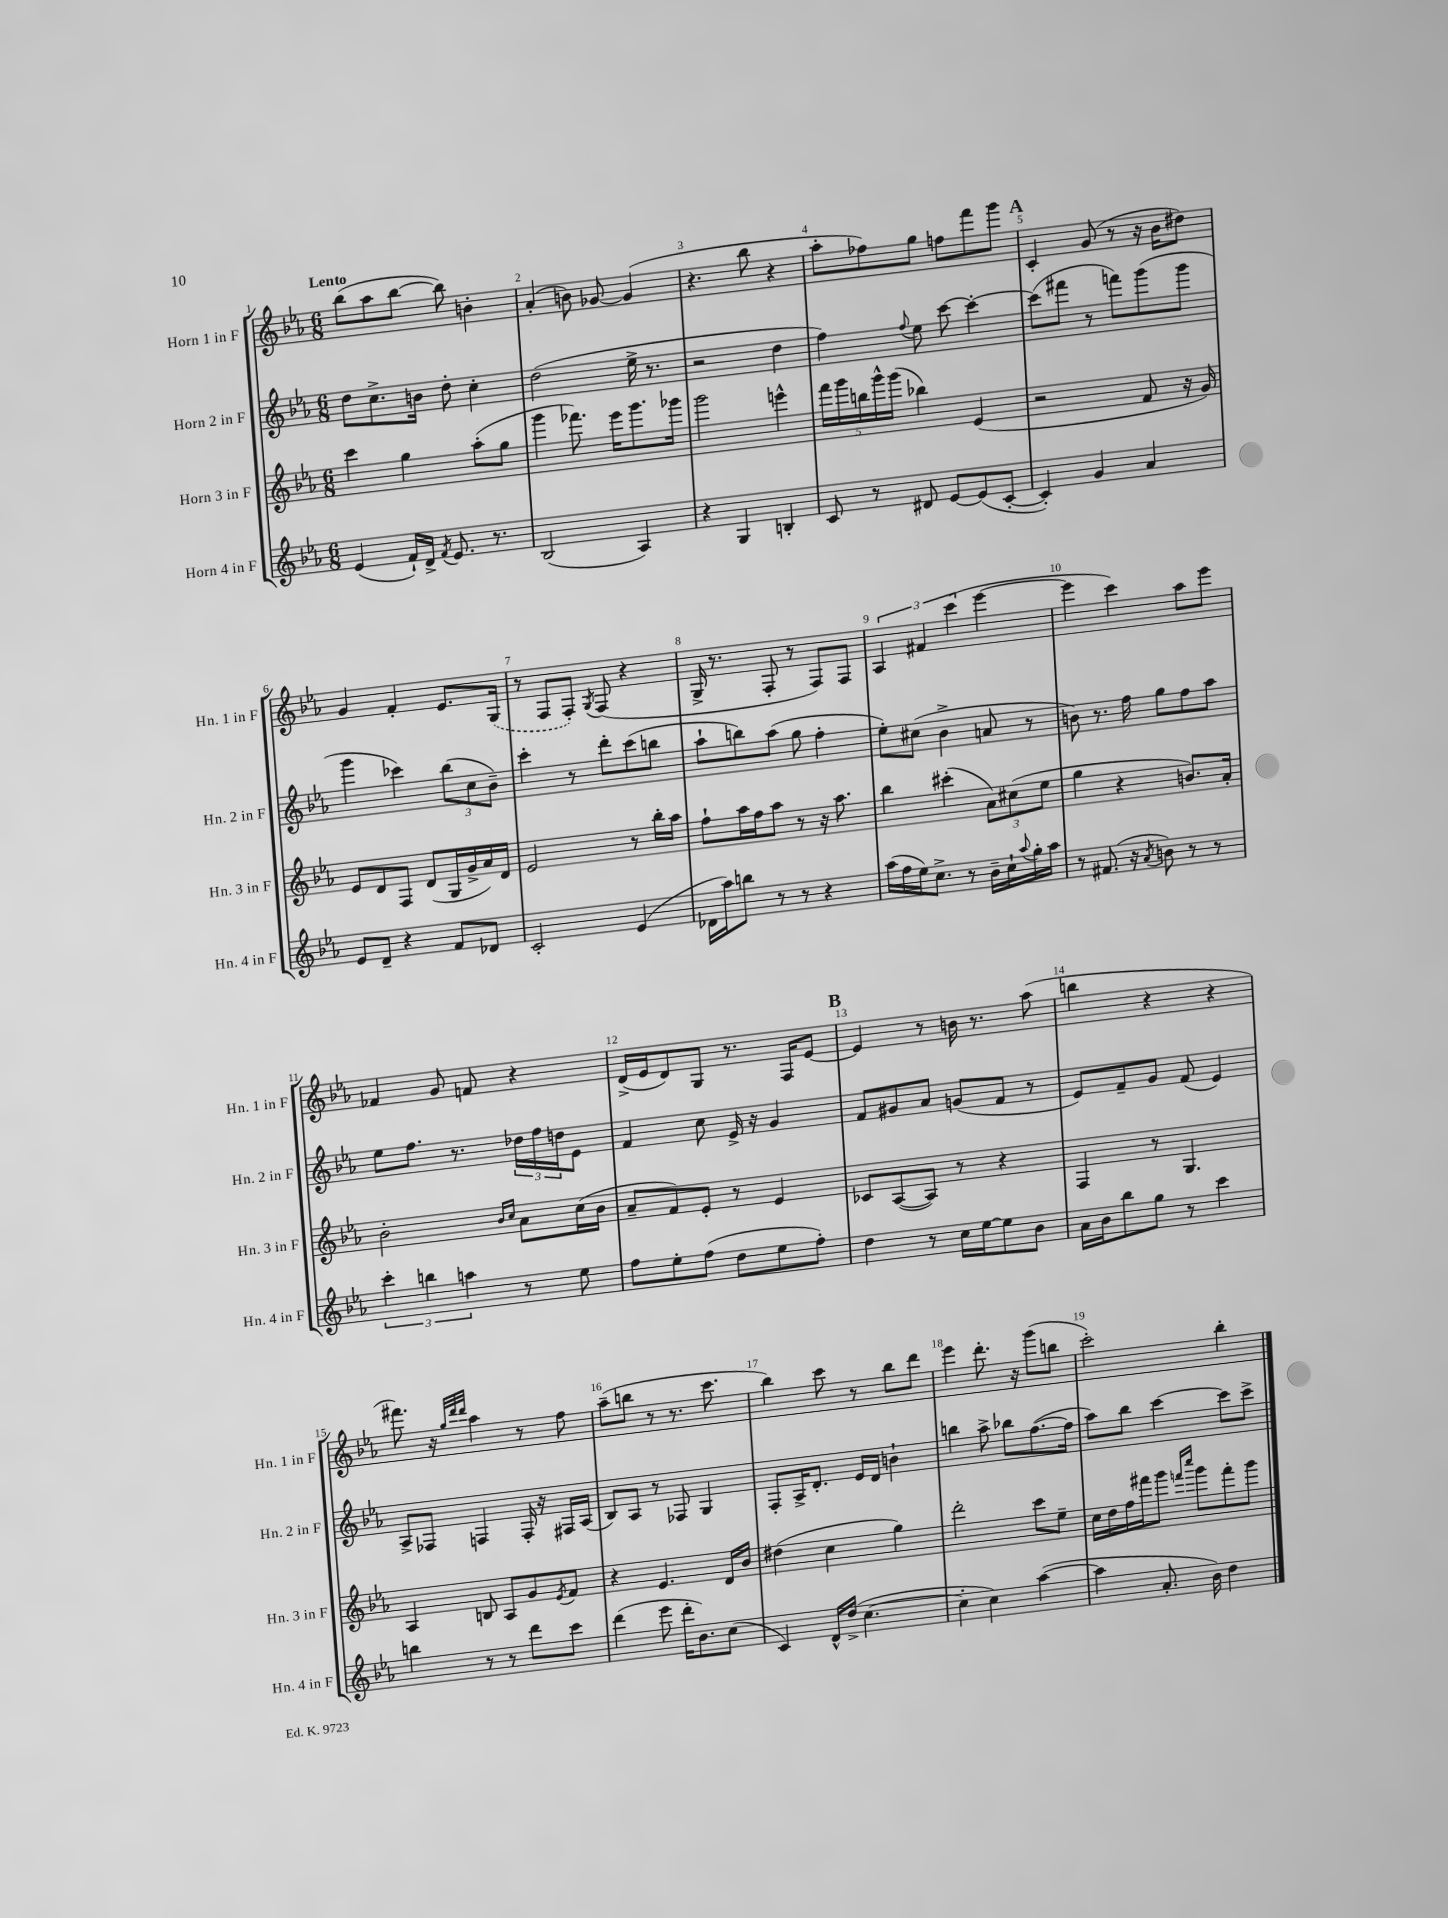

**kern	**kern	**kern	**kern
*part4	*part3	*part2	*part1
*staff4	*staff3	*staff2	*staff1
*I"Horn 4 in F	*I"Horn 3 in F	*I"Horn 2 in F	*I"Horn 1 in F
*I'Hn. 4 in F	*I'Hn. 3 in F	*I'Hn. 2 in F	*I'Hn. 1 in F
*clefG2	*clefG2	*clefG2	*clefG2
*k[b-e-a-]	*k[b-e-a-]	*k[b-e-a-]	*k[b-e-a-]
*M6/8	*M6/8	*M6/8	*M6/8
=1	=1	=1	=1
!	!	!	!LO:TX:a:B:t=Lento
(4e-/	4ccc\	8dd\L	(8bb-\L
.	.	8.cc^\	8aa-\
16f`/LL)	4gg\	.	[8bb-\J
16d^/JJ	.	16bn\Jk	.
8qf/	.	.	.
8.e-/	.	8dd'\	8bb-\])
.	(8aa-'\L	4cc'\	4bn'\
8.r	.	.	.
.	8gg\J	.	.
=2	=2	=2	=2
(2B-/	4ggg\	(2dd\	(4a-'/
.	8.fff-X\)	.	8bn\)
.	.	.	[8g-X/
.	16eee-\KL	.	.
4A-/)	8.ggg\	16ee-^\	(4g-/]
.	.	8.r	.
.	16ggg-X\Jk	.	.
=3	=3	=3	=3
4r	2ggg\	2r	4.r
4G/	.	.	.
.	.	.	8bb-\
4Bn'/	4eeen^^\	4dd\	4r
=4	=4	=4	=4
8c/	20fff\LL	4ff\)	8aa-'\L
.	20ggg\	.	.
.	20bbn\	.	.
8r	.	.	8ff-X\)
.	20ggg^^\	.	.
.	(20ggg\JJ	.	.
.	.	8qqff/	.
8d#X/	4bb-X\)	8ee-\	8gg\J
[8e-/L	.	[8ccc\	8ffn\L
(8e-/]	(4e-/	4ccc'\_	8fff\
[8c'/J	.	.	8ggg\J
!!LO:REH:place=s1:t=A
=5	=5	=5	=5
4c'/])	2r	(8ccc\L]	4c'/
.	.	8fff#X\J	.
4g/	.	8r	(8g/
.	.	8fffn\L)	8r
4a-/	8f/	(8ggg\	16r
.	.	.	16b-\KL
.	16r	8ggg\J	8dd#X\J)
.	16g/)	.	.
!!LO:LB:g=z
=6	=6	=6	=6
8e-/L	8e-/L	4ggg\	4g/
8d~/J	8d/	.	.
4r	8F/J	4ccc-X\)	4f'/
.	(8d/L	.	.
8f/L	16G/L	(12bb-\L	8.e-/L
.	16g^/	.	.
.	.	12cc\	.
8d-X/J	16a-/)	.	.
.	.	12b-~\J)	.
.	16d/JJ	.	(16G/Jk
=7	=7	=7	=7
2c'/	2e-/	4ccc'\	8r
.	.	.	8F/L
.	.	8r	8F'/J)
.	.	.	8qG/
.	.	8ddd'\L	(8F/
(4e-/	8r	(8ccc\	4r
.	16bb-'\LL	8bbn\J	.
.	16aa-\JJ	.	.
=8	=8	=8	=8
16d-X\LL	8ff`\L	8aa-`\L	16G^/
16aa-\J)	.	.	8.r
8bbn\J	16aa-\L	8bbn\)	.
.	16ff\J	.	.
8r	8aa-\J	(8aa-\J	8F'/
8r	8r	8gg\	8r
4r	16r	4ff'\	8F/L)
.	8.aa-\	.	.
.	.	.	8F/J
=9	=9	=9	=9
(16aa-\LL	4bb-\	8ee-'\L)	6A-/
16ff\	.	.	.
16ee-\J)	.	(8cc#X\J	.
.	.	.	6f#X/
8.cc^\J	.	.	.
.	(4ccc#X'\	4b-^\	.
.	.	.	(6ccc\
8r	.	.	.
16b-~\LL	12a-\L)	8an/	[4eee-\
16cc`\	.	.	.
.	(12cc#X\	.	.
8qqaa-/	.	.	.
16gg'\	.	8r	.
.	12ee-\J	.	.
16aa-\JJ	.	.	.
=10	=10	=10	=10
8r	4gg\	8bn\)	4eee-\]
(8.f#X/	.	8.r	.
.	4r	.	4ccc\)
16r	.	16ff\	.
8qa-/	.	.	.
8bn\)	.	8gg\L	.
8r	8.bn/L)	8ff\	8aa-\L
8r	.	8aa-\J	8eee-\J
.	16a-'/Jk	.	.
!!LO:LB:g=z
=11	=11	=11	=11
6ccc'\	2b-'\	8ee-\L	4f-X/
.	.	8.ff\J	.
6bbn\	.	.	.
.	.	.	8g/
.	.	8.r	.
6aan\	.	.	.
.	.	.	8fn/
.	16qqb-/LL	.	.
.	16qqcc/JJ	.	.
8r	8a-\L	24dd-X\LL	4r
.	.	24ff\	.
.	.	24ddn\J	.
8ee-\	(16cc\L	8e-\J	.
.	16b-\JJ	.	.
=12	=12	=12	=12
8ff\L	8a-~/L	4f/	(16d^/LL
.	.	.	16e-/J
8ee-'\	8f/)	.	8d/)
(8ff\J	8e-'/J	8cc\	8G/J
8dd\L	8r	16e-^/	8.r
.	.	16r	.
8ee-\	4e-/	4g/	.
.	.	.	16F/KL
8ff'\J)	.	.	[8e-/J
!!LO:REH:place=s1:t=B
=13	=13	=13	=13
4dd\	8c-X/L	8f/L	4e-/]
.	([8A-/	8g#X/	.
8r	8A-/J])	8a-/J	8r
16cc\LL	8r	(8gn/L	16bn\
[16ee-\J	.	.	8.r
8ee-\]	4r	8f/J	.
8b-\J	.	8r	(8aa-\
=14	=14	=14	=14
16a-\LL	4F/	8e-/L)	4bbn\
16b-\J	.	.	.
8bb-\	.	8f~/	.
8gg\J	8r	8g/J	4r
8r	4.G/	(8f/	.
4ccc\	.	4e-/)	4r
!!LO:LB:g=z
=15	=15	=15	=15
4bbn\	4A-/	8A-^/L	8.fff#X\)
.	.	8F-X/J	.
.	.	.	16r
.	.	.	32qqgg/LLL
.	.	.	32qqddd/
.	.	.	32qqddd/JJJ
8r	8Bn/	4Fn/	4aa-\
8r	8A-/L	.	.
8ddd\L	8g/	16F'/	8r
.	.	16r	.
.	8qe-/	.	.
8ccc\J	8f/J	16F#X/LL	8ff\
.	.	(16A-/JJ	.
=16	=16	=16	=16
(4ddd\	4r	8B-/L)	(8aa-~\L
.	.	8A-/J	8bbn\J
8eee-\	4.e-/	8r	8r
16ddd'\KL	.	8F-X/	8.r
8.b-\)	.	.	.
.	.	4G/	.
.	.	.	8.ccc\
(8cc\J	16d/LL	.	.
.	16b-/JJ	.	.
=17	=17	=17	=17
4c/)	(4dd#X\	8F'/L	4bb-\)
.	.	16A-^/K	.
.	.	8.d'/J	.
16d^^/LL	4cc\	.	8ccc\
(16dd^/JJ	.	.	.
[4.cc\	.	16e-/LL	8r
.	.	16d/JJ	.
.	4gg\)	4bn`\	8bb-\L
.	.	.	8ddd\J
=18	=18	=18	=18
4cc'\]	2ddd'\	4bbn\	4eee-\
4cc\)	.	8aa-^\	8.ddd'\
.	.	8bb-X\L	.
.	.	.	16r
([4aa-\	8ccc\L	([8.ff\	(8ggg\L
.	8ee-~\J	.	8bbn\J
.	.	16ff\Jk]	.
=19	=19	=19	=19
4aa-\]	16cc\LL	8aa-\L)	2ccc'\)
.	16dd\	.	.
.	16ff\	8bb-\J	.
.	16fff#X\J	.	.
8.a-'/	8ggg\J	[4ccc\	.
.	16qqfffn/LL	.	.
.	16qqcccc/JJ	.	.
.	8ggg\L	.	.
16b-\)	.	.	.
4dd\	8fff'\	8ccc\L]	4bb-'\
.	8ggg\J	8ccc^\J	.
==	==	==	==
*-	*-	*-	*-
